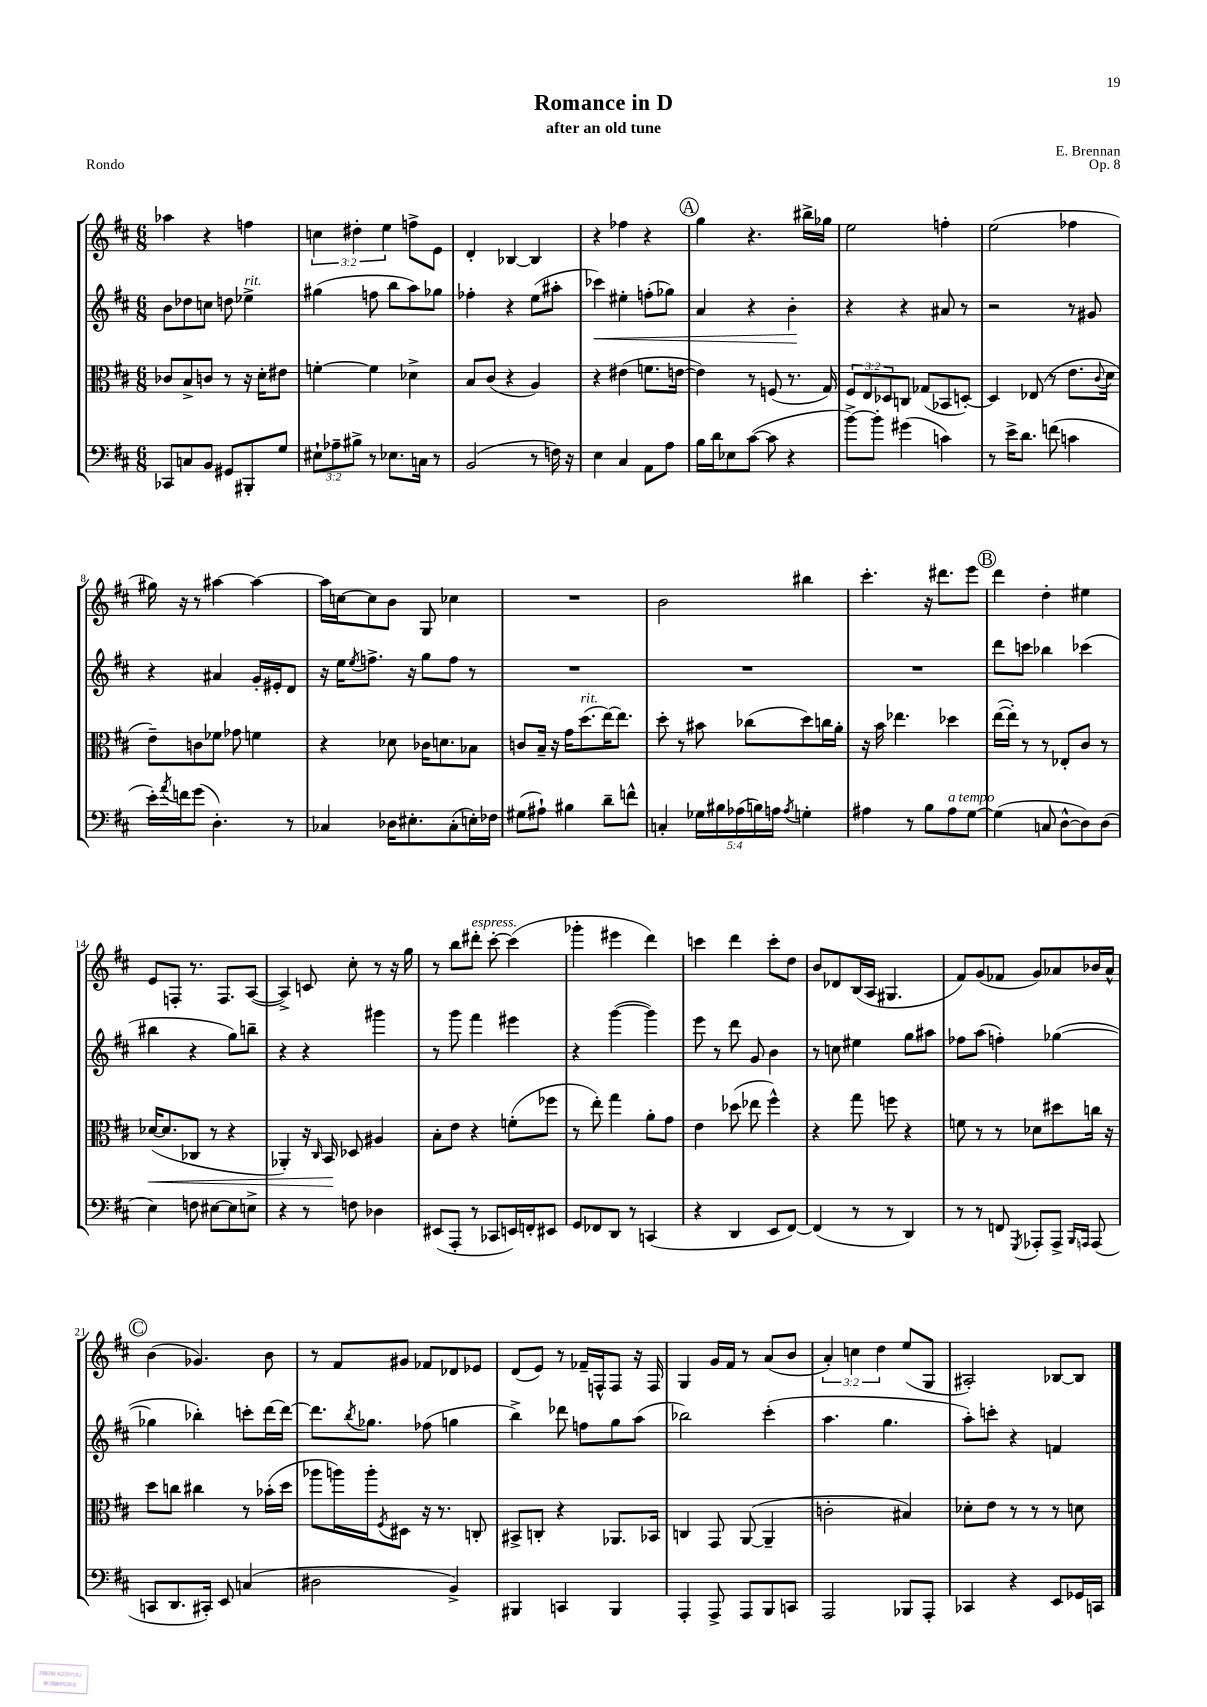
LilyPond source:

\header { title = "Romance in D" composer = "E. Brennan" subtitle = "after an old tune" opus = "Op. 8" piece = "Rondo" }
<<
\new StaffGroup <<
\new Staff = "s0" {
    \clef treble \key d \major \numericTimeSignature \time 6/8 \override Staff.TupletNumber.text = #tuplet-number::calc-fraction-text
    aes''4 r4 f''4 |
    \tuplet 3/2 { c''4 dis''4-. e''4 } f''8-> e'8 |
    d'4-. bes4~ bes4 |
    r4 fes''4 r4 |
    \mark \markup { \circle "A" } g''4 r4. bis''16-> ges''16 |
    e''2 f''4-. |
    e''2( fes''4 |
    gis''16) r16 r8 ais''4~ ais''4~ |
    ais''16 c''16~ c''8 b'8 g8 ces''4 |
    R2. |
    b'2 bis''4 |
    cis'''4.-. r16 dis'''8. e'''8 |
    \mark \markup { \circle "B" } d'''4 d''4-. eis''4 |
    e'8 f8-. r8. f8. a8~( |
    a4->) c'8 cis''8-. r8 r16 g''16 |
    r8 b''8 dis'''8-.^\markup { \italic "espress." } cis'''8~-. cis'''4( |
    ges'''4-. eis'''4 d'''4) |
    c'''4 d'''4 c'''8-. d''8 |
    b'8 des'8 b16( a16 gis4. |
    fis'8) g'8( fes'8 g'8) aes'8 bes'16 aes'16-^ |
    \mark \markup { \circle "C" } b'4( ges'4.) b'8 |
    r8 fis'8 gis'8 fes'8 des'8 ees'8 |
    d'8( e'8) r8 fes'16-- f16-^ f8 r16 f16 |
    g4 g'16 fis'16 r8 a'8( b'8 |
    \tuplet 3/2 { a'4-.) c''4 d''4 } e''8( g8 |
    ais2-.) bes8~ bes8 \bar "|." |
}
\new Staff = "s1" {
    \clef treble \key d \major \numericTimeSignature \time 6/8
    b'8 des''8 c''8 d''8 ees''4->^\markup { \italic "rit." } |
    gis''4( f''8 b''8 a''8) ges''8 |
    fes''4-. r4 e''8( ais''8-. |
    ces'''4\<) eis''4-. f''8-.( ges''8) |
    \mark \markup { \circle "A" } a'4 r4 b'4-.\! |
    r4 r4 ais'8 r8 |
    r2 r8 gis'8 |
    r4 ais'4 g'16-. eis'16-. d'8 |
    r16 e''16 \acciaccatura { e''8 } f''8.-> r16 g''8 f''8 r8 |
    R2. |
    R2. |
    R2. |
    \mark \markup { \circle "B" } d'''8 c'''8 bes''4 ces'''4( |
    bis''4 r4 g''8) b''8-- |
    r4 r4 gis'''4 |
    r8 g'''8 fis'''4 eis'''4 |
    r4 g'''4~( g'''4) |
    e'''8 r8 d'''8 g'8 b'4 |
    r8 c''8 eis''4 g''8 ais''8 |
    fes''8 a''8( f''4-.) ges''4~( |
    \mark \markup { \circle "C" } ges''4 bes''4-.) c'''8-. d'''16~ d'''16~ |
    d'''8. \acciaccatura { b''8 } ges''8. fes''8( g''4 |
    b''4->) des'''8 f''8 g''8 a''8( |
    bes''2) cis'''4-.( |
    a''4. g''4. |
    a''8-.) c'''8-. r4 f'4 \bar "|." |
}
\new Staff = "s2" {
    \clef alto \key d \major \numericTimeSignature \time 6/8 \override Staff.TupletNumber.text = #tuplet-number::calc-fraction-text
    ces'8 b8-> c'8 r8 r16 d'16-. eis'8 |
    f'4~-. f'4 des'4-> |
    b8 cis'8( r4 a4) |
    r4 eis'4( f'8. e'16~ |
    \mark \markup { \circle "A" } e'4) r8 f8( r8. g16) |
    \tuplet 3/2 { fis8 e8 des8 } c8 ges8( bes,8 d8~-.) |
    d4 ees8( r8 e'8. \appoggiatura { cis'8 } d'16 |
    e'8--) c'8 fes'8 ges'8 f'4 |
    r4 des'8 ces'16 d'8. bes8 |
    c'8 b16-- r16 g'16 d''8.^\markup { \italic "rit." }( e''16~) e''8. |
    d''8-. r8 bis'8 ces''8( d''8) c''16 a'16-. |
    r16 b'16 ees''4. des''4 |
    \mark \markup { \circle "B" } e''16~( e''16-.) r8 r8 ees8-. cis'8 r8 |
    des'16~\<( des'8. ces8 r8 r4 |
    aes,4-.) r16 \grace { cis16 } b,16\! des8 ais4 |
    b8-. e'8 r4 f'8-.( fes''8 |
    r8 e''8-.) g''4 a'8-. g'8 |
    e'4 des''8( ees''8 fis''4-^) |
    r4 g''8 f''8 r4 |
    f'8 r8 r8 des'8 dis''8 c''16 r16 |
    \mark \markup { \circle "C" } d''8 c''8 cis''4 r8 bes'16-.( d''16 |
    aes''8 a''16) a''16-. \acciaccatura { fis8 } dis8 r16 r8. c8-. |
    bis,8-> c8-. r4 aes,8. bes,16 |
    c4 g,8 a,8~( a,4-- |
    c'2-. bis4) |
    des'8-. e'8 r8 r8 r8 d'8 \bar "|." |
}
\new Staff = "s3" {
    \clef bass \key d \major \numericTimeSignature \time 6/8 \override Staff.TupletNumber.text = #tuplet-number::calc-fraction-text
    ces,8 c8 b,8 gis,8 bis,,8-. g8 |
    \tuplet 3/2 { eis8-! aes8-- bis8-> } r8 ees8. c16 r8 |
    b,2( r8 f16) r16 |
    e4 cis4 a,8 a8 |
    \mark \markup { \circle "A" } b16 d'16 ees8 cis'8~( cis'8 r4 |
    b'8~->) b'8-. gis'4( c'4) |
    r8 e'16-> d'8. f'8( c'4 |
    e'16-.) \acciaccatura { a'8 } f'16 g'8( d4.-.) r8 |
    ces4 des16 eis8.-. ces8-.( e16-.) fes16 |
    gis8( ais8-!) bis4 d'8-- f'8-^ |
    c4-. \tuplet 5/4 { ges16 bis16 aes16( b16) a16 } \acciaccatura { a8 } g4-. |
    ais4 r8 b8 ais8^\markup { \italic "a tempo" } g8~ |
    \mark \markup { \circle "B" } g4( c8 d8~-^ d8) d8( |
    e4) f8 eis8~ eis8 e8-> |
    r4 r8 f8 des4 |
    eis,8( a,,8-. r8 ces,8 e,16) f,16-. eis,8 |
    g,8 fes,8 d,8 r8 c,4( |
    r4 d,4 e,8 fis,8~) |
    fis,4( r8 r8 d,4) |
    r8 r8 f,8 \acciaccatura { g,,8 } aes,,8-. aes,,8-> \grace { b,,16 a,,16 } a,,8( |
    \mark \markup { \circle "C" } c,8 d,8. cis,16-.) e,8 c4( |
    dis2 b,4->) |
    bis,,4 c,4 bis,,4 |
    a,,4-. a,,8-> a,,8 b,,8 c,8 |
    a,,2 bes,,8 a,,8-. |
    ces,4 r4 e,8 ges,16 c,16 \bar "|." |
}
>>
>>
